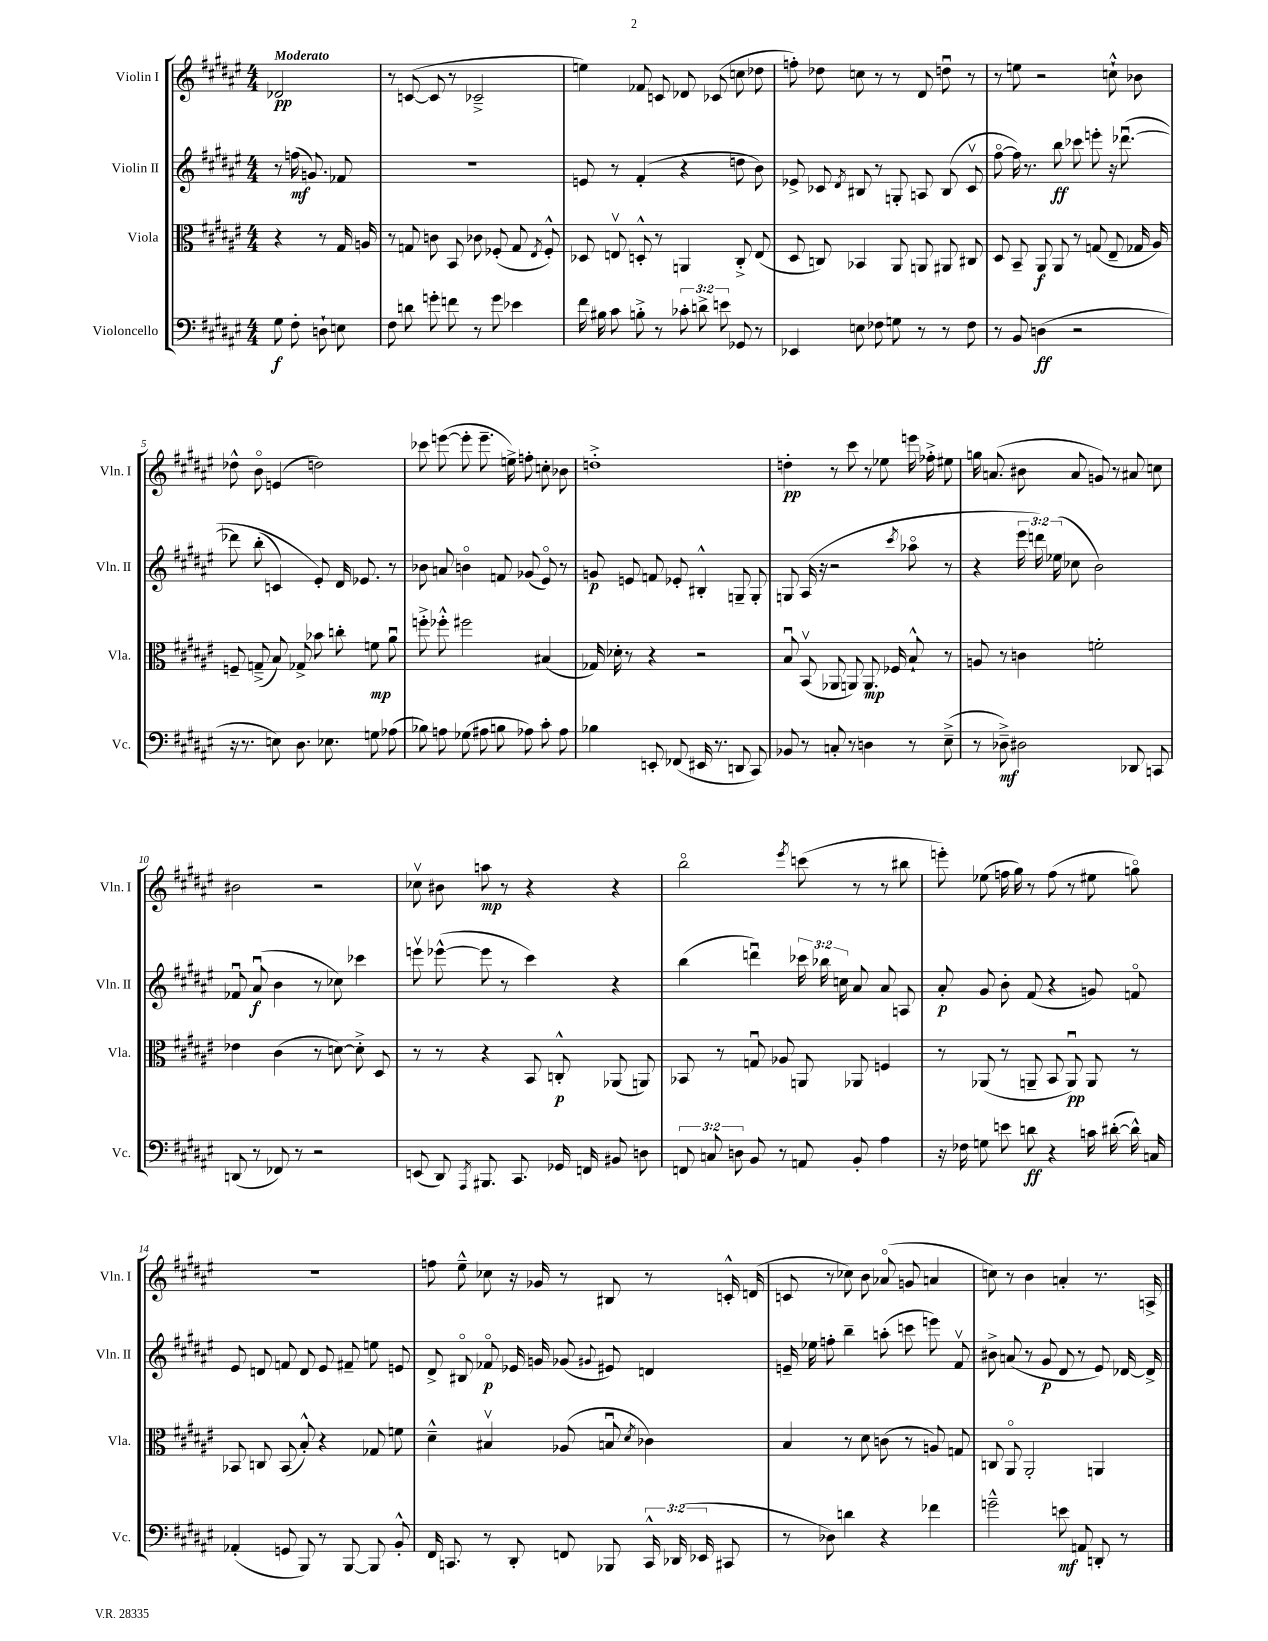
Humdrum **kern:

**kern	**dynam	**kern	**dynam	**kern	**dynam	**kern	**dynam
*part4	*part4	*part3	*part3	*part2	*part2	*part1	*part1
*staff4	*staff4	*staff3	*staff3	*staff2	*staff2	*staff1	*staff1
*I"Violoncello	*	*I"Viola	*	*I"Violin II	*	*I"Violin I	*
*I'Vc.	*	*I'Vla.	*	*I'Vln. II	*	*I'Vln. I	*
*clefF4	*	*clefC3	*	*clefG2	*	*clefG2	*
*k[f#c#g#d#a#e#]	*	*k[f#c#g#d#a#e#]	*	*k[f#c#g#d#a#e#]	*	*k[f#c#g#d#a#e#]	*
*M4/4	*	*M4/4	*	*M4/4	*	*M4/4	*
=	=	=	=	=	=	=	=
!	!	!	!	!	!	!LO:TX:a:B:t=Moderato	!
8G#\	f	4r	.	8r	.	2d-X/	pp
8F#'\	.	.	.	(16ffn\	mf	.	.
.	.	.	.	8.gn/)	.	.	.
8Dn`\	.	8r	.	.	.	.	.
8En\	.	16G#/	.	8f-X/	.	.	.
.	.	16An/	.	.	.	.	.
=1	=1	=1	=1	=1	=1	=1	=1
8F#\	.	8r	.	1r	.	8r	.
8dn\	.	8Gn/	.	.	.	([8cn/	.
8gn'\	.	8cn\	.	.	.	8c/]	.
8fn\	.	8BB/	.	.	.	8r	.
8r	.	8c-X\	.	.	.	2c-X~^/	.
8g\	.	(8F-X'/	.	.	.	.	.
4e-X\	.	8G/	.	.	.	.	.
.	.	8qE#/	.	.	.	.	.
.	.	8F-'^^/)	.	.	.	.	.
=2	=2	=2	=2	=2	=2	=2	=2
16f#\	.	8D-X/	.	8en/	.	4een\)	.
16B#X\	.	.	.	.	.	.	.
8c#\	.	8Env/	.	8r	.	.	.
8Bn'^\	.	8Dn'^^/	.	(4f#'/	.	8f-X/	.
8r	.	8r	.	.	.	8cn/	.
12c-X'\	.	4AAn/	.	4r	.	8d-X/	.
12dn^\	.	.	.	.	.	.	.
.	.	.	.	.	.	(8c-X/	.
12en\	.	.	.	.	.	.	.
8GG-X/	.	8C#'^/	.	8ddn\	.	8ccn\	.
8r	.	(8E/	.	8b\)	.	8dd-X\	.
=3	=3	=3	=3	=3	=3	=3	=3
4EE-X/	.	8D#/	.	8e-X^/	.	8ffn'\)	.
.	.	8Cn/)	.	8c-X/	.	8dd-X\	.
.	.	.	.	8qd#/	.	.	.
8En\	.	4BB-X/	.	8B#X/	.	8ccn\	.
8F-X\	.	.	.	8r	.	8r	.
8Gn\	.	8AA#/	.	8Gn'/	.	8r	.
8r	.	8AAn/	.	8An/	.	8d#/	.
8r	.	8AA#X/	.	(8B#/	.	8ddnu\	.
8F-\	.	8C#X/	.	8c-v/	.	8r	.
=4	=4	=4	=4	=4	=4	=4	=4
8r	.	8D#/	.	[8ff#\	.	8r	.
8BB/	.	8BB~/	.	16ff#\])	.	8een\	.
.	.	.	.	8.r	.	.	.
(4Dn\	ff	8AA#/	f	.	.	2r	.
.	.	8AA#/	.	8bb\	ff	.	.
2r	.	8r	.	8ccc-X\	.	.	.
.	.	(8Gn/	.	8eeen'\	.	.	.
.	.	8E#~/	.	16r	.	8ccn`^^\	.
.	.	.	.	([8.ddd-Xu\	.	.	.
.	.	16G-X/	.	.	.	8b-X\	.
.	.	16A#/)	.	.	.	.	.
!!LO:LB:g=z
=5	=5	=5	=5	=5	=5	=5	=5
16r	.	8Fn~/	.	8ddd-X\]	.	8dd-X^^\	.
8.r	.	.	.	.	.	.	.
.	.	(8Gn~^/	.	(8bb'\	.	8b\	.
8En\)	.	8B/)	.	4cn/)	.	(4en/	.
8.D#\	.	8G-X^/	.	.	.	.	.
.	.	8b-X\	.	8e#'/)	.	2ddn\)	.
8.E-X\	.	.	.	.	.	.	.
.	.	8ccn'\	.	16d#/	.	.	.
.	.	.	.	8.e-X/	.	.	.
8Gn\	.	8fn\	mp	.	.	.	.
(8A-X\	.	8a#u\	.	8r	.	.	.
=6	=6	=6	=6	=6	=6	=6	=6
8B-X\)	.	8ffn'^\	.	8b-X\	.	8ccc-X\	.
8An\	.	8ff-X'^^\	.	8an/	.	([8eeen\	.
(8G-X\	.	2ff#X\	.	4bn\	.	8eee'\]	.
8A#X\	.	.	.	.	.	8.eee~\	.
8Bn\	.	.	.	8fn/	.	.	.
.	.	.	.	.	.	16een^\)	.
8A-X\)	.	.	.	(8g-X/	.	8ffn'\	.
8c#'\	.	(4B#X/	.	8e#/)	.	8ccn'\	.
8A-\	.	.	.	8r	.	8b-X\	.
=7	=7	=7	=7	=7	=7	=7	=7
4B-X\	.	16G-X/)	.	8gn/	p	1ddn'^	.
.	.	16d-X'\	.	.	.	.	.
.	.	8r	.	8en/	.	.	.
8EEn'/	.	4r	.	8fn/	.	.	.
(8FF-X/	.	.	.	8e-X'/	.	.	.
16EE#X/	.	2r	.	4B#X'^^/	.	.	.
8.r	.	.	.	.	.	.	.
8DDn/	.	.	.	8Gn~/	.	.	.
8CC#/)	.	.	.	8G'/	.	.	.
=8	=8	=8	=8	=8	=8	=8	=8
8BB-X/	.	8Bu/	.	8Gn/	.	4ddn'\	pp
8r	.	(8BBv/	.	(16A#/	.	.	.
.	.	.	.	16r	.	.	.
8Cn'/	.	8AA-X/	.	2r	.	8r	.
8r	.	8AAn/)	.	.	.	8ccc#\	.
4Dn\	.	8.AA/	mp	.	.	8r	.
.	.	.	.	.	.	8ee-X\	.
.	.	16F-X/	.	.	.	.	.
.	.	.	.	8qccc#/	.	.	.
8r	.	8B`^^/	.	8aa-X\	.	16eeen\	.
.	.	.	.	.	.	16ff-X'^\	.
(8E#~^\	.	8r	.	8r	.	8ee#X\	.
=9	=9	=9	=9	=9	=9	=9	=9
8r	.	8An/	.	4r	.	16ggn\	.
.	.	.	.	.	.	(8.an/	.
8D-X~^\)	mf	8r	.	.	.	.	.
2D#X\	.	4cn\	.	24eee#\	.	8b#X\	.
.	.	.	.	24dddn\)	.	.	.
.	.	.	.	(24ee-X\	.	.	.
.	.	.	.	8cc-X\	.	8a/	.
.	.	2fn'\	.	2b\)	.	8gn/)	.
.	.	.	.	.	.	8r	.
8DD-X/	.	.	.	.	.	8a#X/	.
8CCn/	.	.	.	.	.	8ccn\	.
!!LO:LB:g=z
=10	=10	=10	=10	=10	=10	=10	=10
(8DDn/	.	4e-X\	.	8f-Xu/	.	2b#X\	.
8r	.	.	.	(8a#u/	f	.	.
8FF-X/)	.	(4c#\	.	4b\	.	.	.
8r	.	.	.	.	.	.	.
2r	.	8r	.	8r	.	2r	.
.	.	[8dn\)	.	8cc-X\)	.	.	.
.	.	8d'^\]	.	4ccc-X\	.	.	.
.	.	8D#/	.	.	.	.	.
=11	=11	=11	=11	=11	=11	=11	=11
(8EEn/	.	8r	.	8eeenv\	.	8cc-Xv\	.
8DD#/)	.	8r	.	([8eee-X^^\	.	8b#X\	.
8qAAA#/	.	.	.	.	.	.	.
8.BBB#X/	.	4r	.	8eee-\]	.	8aan\	mp
.	.	.	.	8r	.	8r	.
8.CC#/	.	.	.	.	.	.	.
.	.	8BB/	.	4ccc#\)	.	4r	.
16GG-X/	.	8Cn'^^/	p	.	.	.	.
16FFn/	.	.	.	.	.	.	.
8BB#X/	.	(8AA-X/	.	4r	.	4r	.
8Dn\	.	8AAn/)	.	.	.	.	.
=12	=12	=12	=12	=12	=12	=12	=12
12FFn/	.	8BB-X/	.	(4bb\	.	2bb\	.
12Cn/	.	.	.	.	.	.	.
.	.	8r	.	.	.	.	.
12Dn\	.	.	.	.	.	.	.
8BB/	.	8Gnu/	.	4dddnu\)	.	.	.
8r	.	8A-X/	.	.	.	.	.
.	.	.	.	.	.	8qeee#/	.
8AAn/	.	8AAn/	.	24ccc-X\	.	(8cccn\	.
.	.	.	.	24bb-X\	.	.	.
.	.	.	.	24ccn\	.	.	.
8BB'/	.	8AA-X/	.	8a#/	.	8r	.
4A#\	.	4Fn/	.	8a#/	.	8r	.
.	.	.	.	8An/	.	8bb#X\	.
=13	=13	=13	=13	=13	=13	=13	=13
16r	.	8r	.	8a#'/	p	8eeen'\)	.
16F-X\	.	.	.	.	.	.	.
8Gn\	.	(8AA-X/	.	8g#/	.	(8ee-X\	.
8en\	.	8r	.	8b'\	.	16ffn\	.
.	.	.	.	.	.	16gg#\)	.
8dn\	ff	8AAn~/	.	(8f#/	.	8r	.
4r	.	8BB/	.	4r	.	(8ff\	.
.	.	8AAu/)	pp	.	.	8r	.
16cn\	.	8AA/	.	8gn/)	.	8ee#X\	.
([16d#X'\	.	.	.	.	.	.	.
16d#^^\])	.	8r	.	8fn/	.	8ggn\)	.
16Cn/	.	.	.	.	.	.	.
!!LO:LB:g=z
=14	=14	=14	=14	=14	=14	=14	=14
(4AA-X'/	.	8BB-X/	.	8e#/	.	1r	.
.	.	8Cn/	.	8dn/	.	.	.
8GGn/	.	(8BB-/	.	8fn/	.	.	.
8BBB/)	.	8B'^^/)	.	8d/	.	.	.
8r	.	4r	.	8e#/	.	.	.
[8BBB/	.	.	.	8f#X~/	.	.	.
8BBB/]	.	8G-X/	.	8een\	.	.	.
8BB'^^/	.	8fn\	.	8en/	.	.	.
=15	=15	=15	=15	=15	=15	=15	=15
16FF#/	.	4d#~^^\	.	8d#^/	.	8ffn\	.
8.CCn/	.	.	.	.	.	.	.
.	.	.	.	8B#X/	.	8ee#~^^\	.
8r	.	4B#Xv/	.	8f-X/	p	8cc-X\	.
8DD#'/	.	.	.	16e-X/	.	16r	.
.	.	.	.	16gn/	.	16g-X/	.
8FFn/	.	(8A-X/	.	(8g-X/	.	8r	.
.	.	.	.	8qqg#X/	.	.	.
8BBB-X/	.	8Bnu/	.	8e#X/)	.	8B#X/	.
.	.	8qd#/	.	.	.	.	.
24CC^^/	.	4c-X\)	.	4dn/	.	8r	.
(24DD-X/	.	.	.	.	.	.	.
24EE-X/	.	.	.	.	.	.	.
8CC#X/	.	.	.	.	.	16cn'^^/	.
.	.	.	.	.	.	(16dn/	.
=16	=16	=16	=16	=16	=16	=16	=16
8r	.	4B/	.	16en~/	.	8cn/	.
.	.	.	.	16ee-X\	.	.	.
8D-X\)	.	.	.	8ffn'\	.	8r	.
4dn\	.	8r	.	4bb~\	.	8cc-X\)	.
.	.	8d#\	.	.	.	8b\	.
4r	.	(8cn\	.	(8aan'\	.	(8a-X/	.
.	.	8r	.	8cccn\	.	8gn/	.
4f-X\	.	8An/)	.	8eeen\)	.	4an/	.
.	.	8Gn/	.	8f#v/	.	.	.
=17	=17	=17	=17	=17	=17	=17	=17
2gn~^^\	.	8Cn/	.	8b#X^\	.	8ccn\)	.
.	.	8AA#/	.	(8an/	.	8r	.
.	.	2AA#'/	.	8r	.	4b\	.
.	.	.	.	8g#/	p	.	.
8en\	mf	.	.	8d#/	.	4an'/	.
8AAn/	.	.	.	8r	.	.	.
8DDn'/	.	4AAn/	.	8e#/)	.	8.r	.
8r	.	.	.	[16d-X/	.	.	.
.	.	.	.	16d-^/]	.	16An^/	.
==	==	==	==	==	==	==	==
*-	*-	*-	*-	*-	*-	*-	*-
